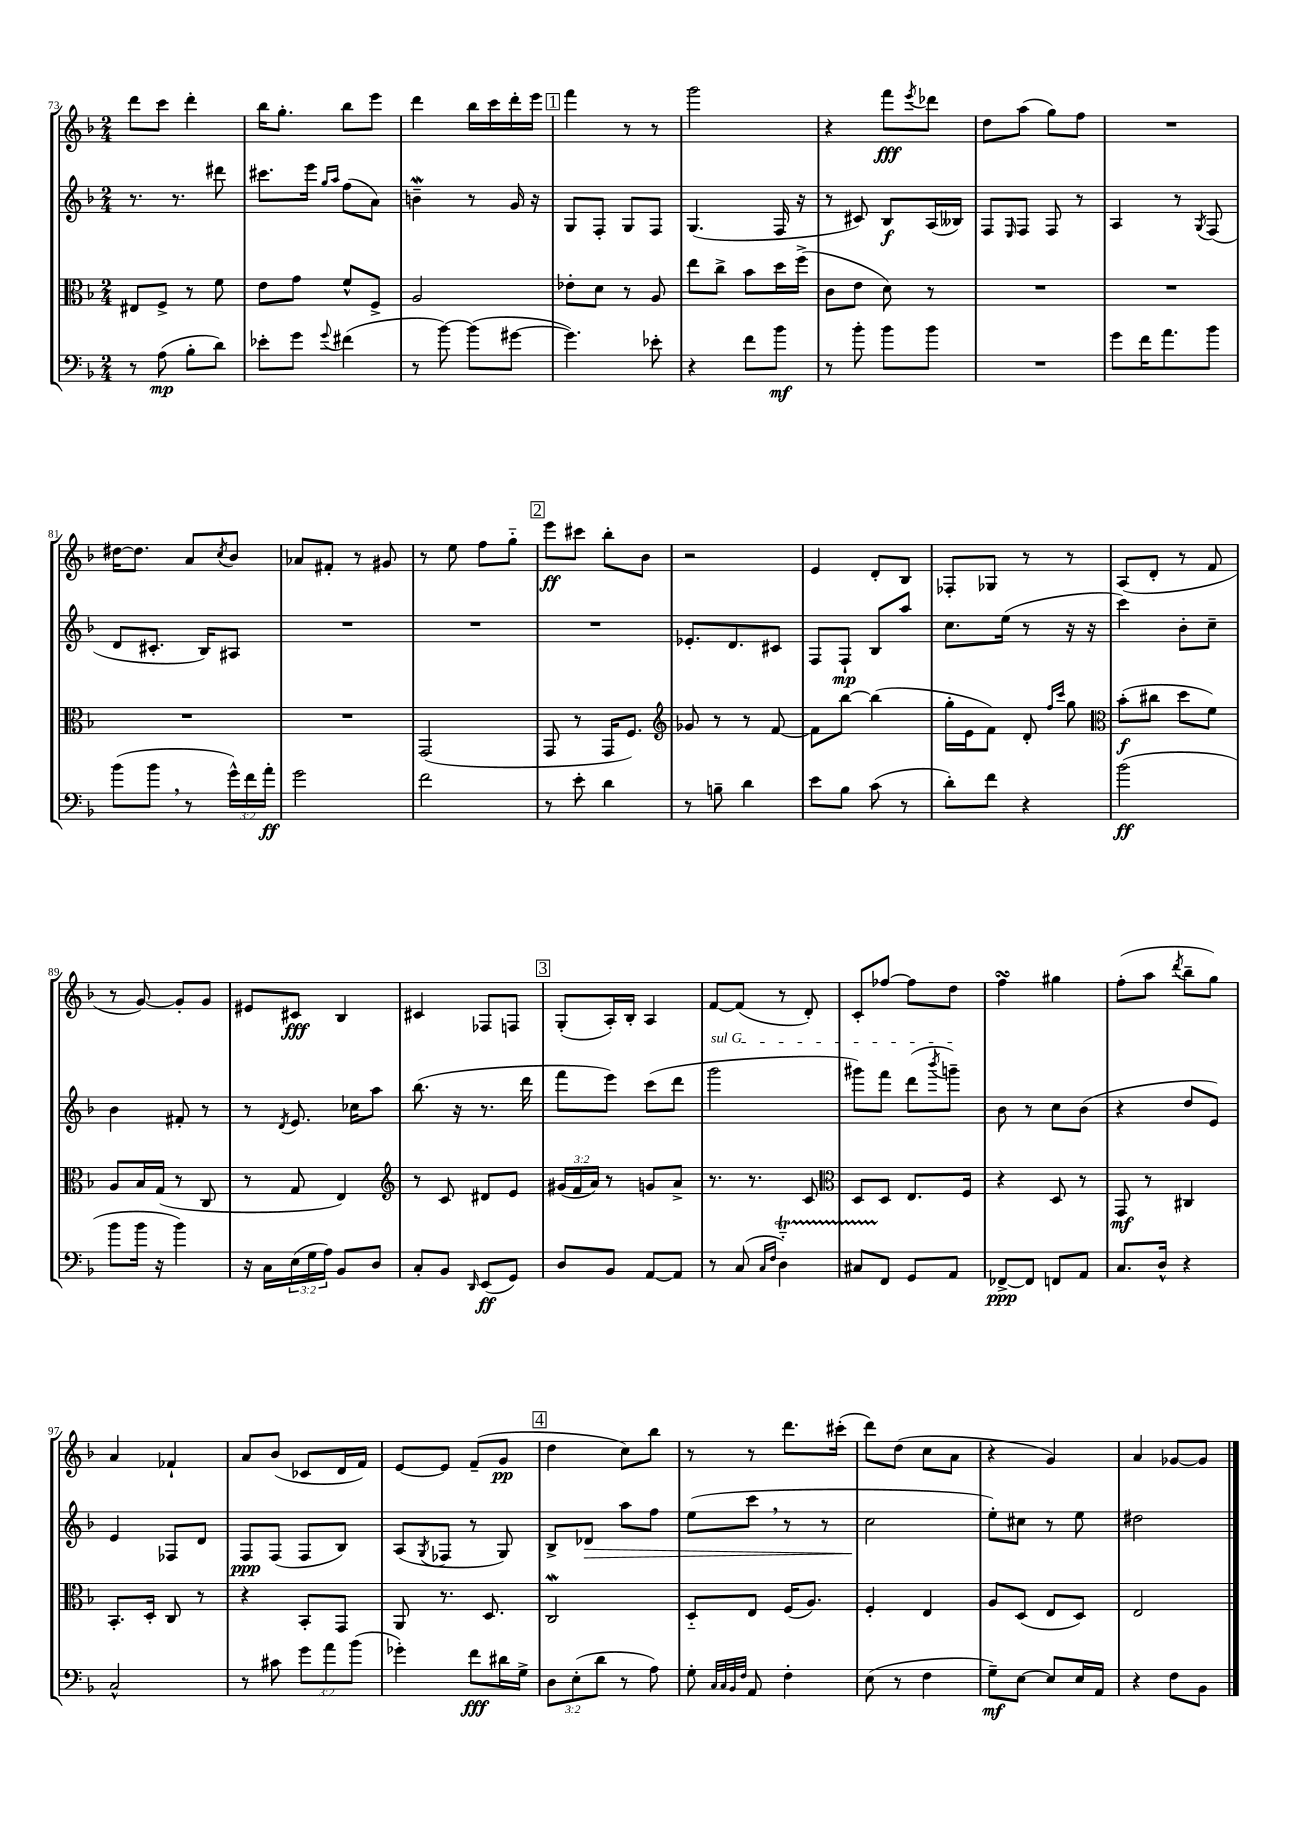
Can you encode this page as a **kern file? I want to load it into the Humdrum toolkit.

**kern	**kern	**kern	**kern
*staff4	*staff3	*staff2	*staff1
*clefF4	*clefC3	*clefG2	*clefG2
*k[b-]	*k[b-]	*k[b-]	*k[b-]
*M2/4	*M2/4	*M2/4	*M2/4
8r	8E#	8.r	8ddd
(8A	8F^	.	8ccc
.	.	8.r	.
8B-'	8r	.	4ddd'
8d)	8f	8ddd#	.
=	=	=	=
8e-'	8e	8.ccc#	16bb-
.	.	.	8.gg'
8g	8g	.	.
.	.	16eee	.
.	.	16qqgg	.
8qqg	.	16qqaa	.
(4f#	8f^^	(8ff	8bb-
.	8F^	8a)	8eee
=	=	=	=
8r	2A	4b~	4ddd
[8b-)	.	.	.
(8b-]	.	8r	16bb-
.	.	.	16ccc
[8g#	.	16g	16ddd'
.	.	16r	16eee
=	=	=	=
4.g#])	8e-'	8G	4fff
.	8d	8F'	.
.	8r	8G	8r
8e-'	8A	8F	8r
=	=	=	=
4r	8ee	(4.G	2ggg
.	8cc^	.	.
8f	8b-	.	.
8b-	16dd	16F	.
.	(16ff^	16r	.
=	=	=	=
8r	8c	8r	4r
8b-'	8e	8c#)	.
8b-	8d)	8B-	8fff
.	.	.	8qeee
8b-	8r	(16A	8ddd-
.	.	16B--)	.
=	=	=	=
2r	2r	8F	8dd
.	.	16qqE	.
.	.	8F	(8aa
.	.	8F	8gg)
.	.	8r	8ff
=	=	=	=
8g	2r	4A	2r
16f	.	.	.
8.a	.	.	.
.	.	8r	.
.	.	8qG	.
8b-	.	(8F	.
=	=	=	=
(8b-	2r	8d	[16dd#
.	.	.	8.dd#]
8b-	.	8.c#'	.
8r	.	.	8a
.	.	16B-)	.
.	.	.	8qcc
24g^^)	.	8A#	8b-
24f	.	.	.
24a'	.	.	.
=	=	=	=
2g	2r	2r	8a-
.	.	.	8f#'
.	.	.	8r
.	.	.	8g#
=	=	=	=
2f	(2GG	2r	8r
.	.	.	8ee
.	.	.	8ff
.	.	.	8gg'~
=	=	=	=
8r	8GG	2r	8eee
8e'	8r	.	8ccc#
4d	16GG	.	8bb-'
.	8.F)	.	.
.	.	.	8b-
=	=	=	=
*	*clefG2	*	*
8r	8g-	8.e-'	2r
8B~	8r	.	.
.	.	8.d	.
4d	8r	.	.
.	[8f	8c#	.
=	=	=	=
8e	8f]	8F	4e
8B-	[8bb-	8F`	.
(8c	(4bb-]	8B-	8d'
8r	.	8aa	8B-
=	=	=	=
8d')	16gg'	8.cc	8F-'
.	16e	.	.
8f	8f)	.	8G-
.	.	(16ee	.
4r	8d'	8r	8r
.	16qqff	.	.
.	16qqccc	.	.
.	8gg	16r	8r
.	.	16r	.
=	=	=	=
*	*clefC3	*	*
(2b-	(8b-'	4ccc)	(8A
.	8cc#	.	8d'
.	8dd	8b-'	8r
.	8f)	8cc~	8f
=	=	=	=
8b-	8A	4b-	8r
16b-	16B-	.	[8g)
16r	(16G	.	.
4b-)	8r	8f#'	8g']
.	8C	8r	8g
=	=	=	=
16r	8r	8r	8e#
16C	.	.	.
.	.	8qd	.
(24E	8G	8.e	8c#
24G	.	.	.
24A)	.	.	.
8BB-	4E)	.	4B-
.	.	16cc-	.
8D	.	8aa	.
=	=	=	=
*	*clefG2	*	*
8C'	8r	(8.bb-	4c#
8BB-	8c	.	.
.	.	16r	.
16qqDD	.	.	.
(8EE	8d#	8.r	8F-
8GG)	8e	.	8F
.	.	16ddd	.
=	=	=	=
8D	(24g#	8fff	(8G'
.	24f	.	.
.	24a)	.	.
8BB-	8r	8eee)	16A')
.	.	.	16B-'
[8AA	8g	(8ccc	4A
8AA]	8a^	8ddd	.
=	=	=	=
8r	8.r	2ggg	[8f
(8C	.	.	(8f]
.	8.r	.	.
16qqC	.	.	.
16qqF	.	.	.
4D'~)	.	.	8r
.	8c	.	8d')
=	=	=	=
*	*clefC3	*	*
8C#	8D	8ggg#)	8c'
8FF	8D	8fff	[8ff-
8GG	8.E	(8ddd	8ff-]
.	.	8qbbb-	.
8AA	.	8ggg~)	8dd
.	16F	.	.
=	=	=	=
[8FF-^	4r	8b-	4ff
8FF-]	.	8r	.
8FF	8D	8cc	4gg#
8AA	8r	(8b-	.
=	=	=	=
8.C	8GG	4r	(8ff'
.	8r	.	8aa
16D^^	.	.	.
.	.	.	8qddd
4r	4C#	8dd	8bb-~
.	.	8e)	8gg)
=	=	=	=
2C^^	8.BB-'	4e	4a
.	16D'	.	.
.	8C	8F-	4f-`
.	8r	8d	.
=	=	=	=
8r	4r	8F	8a
8c#	.	(8F	(8b-
12g	8BB-'	8F	8c-
12a	.	.	.
.	8GG	8B-)	16d
(12b-	.	.	.
.	.	.	16f)
=	=	=	=
4g-')	8AA	(8A	[8e
.	.	8qG	.
.	8.r	8F-	8e]
8f	.	8r	(8f~
.	8.D	.	.
16d#	.	8G)	8g
16G^	.	.	.
=	=	=	=
12D	2C	8B-^	4dd
(12E'	.	.	.
.	.	8d-	.
12d	.	.	.
8r	.	8aa	8cc)
8A)	.	8ff	8bb-
=	=	=	=
8G'	8D'~	(8ee	8r
32qqC	.	.	.
32qqC	.	.	.
32qqBB-	.	.	.
32qqF	.	.	.
8AA	8E	8ccc	8r
4F'	(16F	8r	8.ddd
.	8.A)	.	.
.	.	8r	.
.	.	.	(16ccc#'
=	=	=	=
(8E	4F'	2cc	8ddd)
8r	.	.	(8dd
4F	4E	.	8cc
.	.	.	8a
=	=	=	=
8G~)	8A	8ee')	4r
[8E	(8D	8cc#	.
8E]	8E	8r	4g)
16E	8D)	8ee	.
16AA	.	.	.
=	=	=	=
4r	2E	2dd#	4a
8F	.	.	[8g-
8BB-	.	.	8g-]
==	==	==	==
*-	*-	*-	*-
